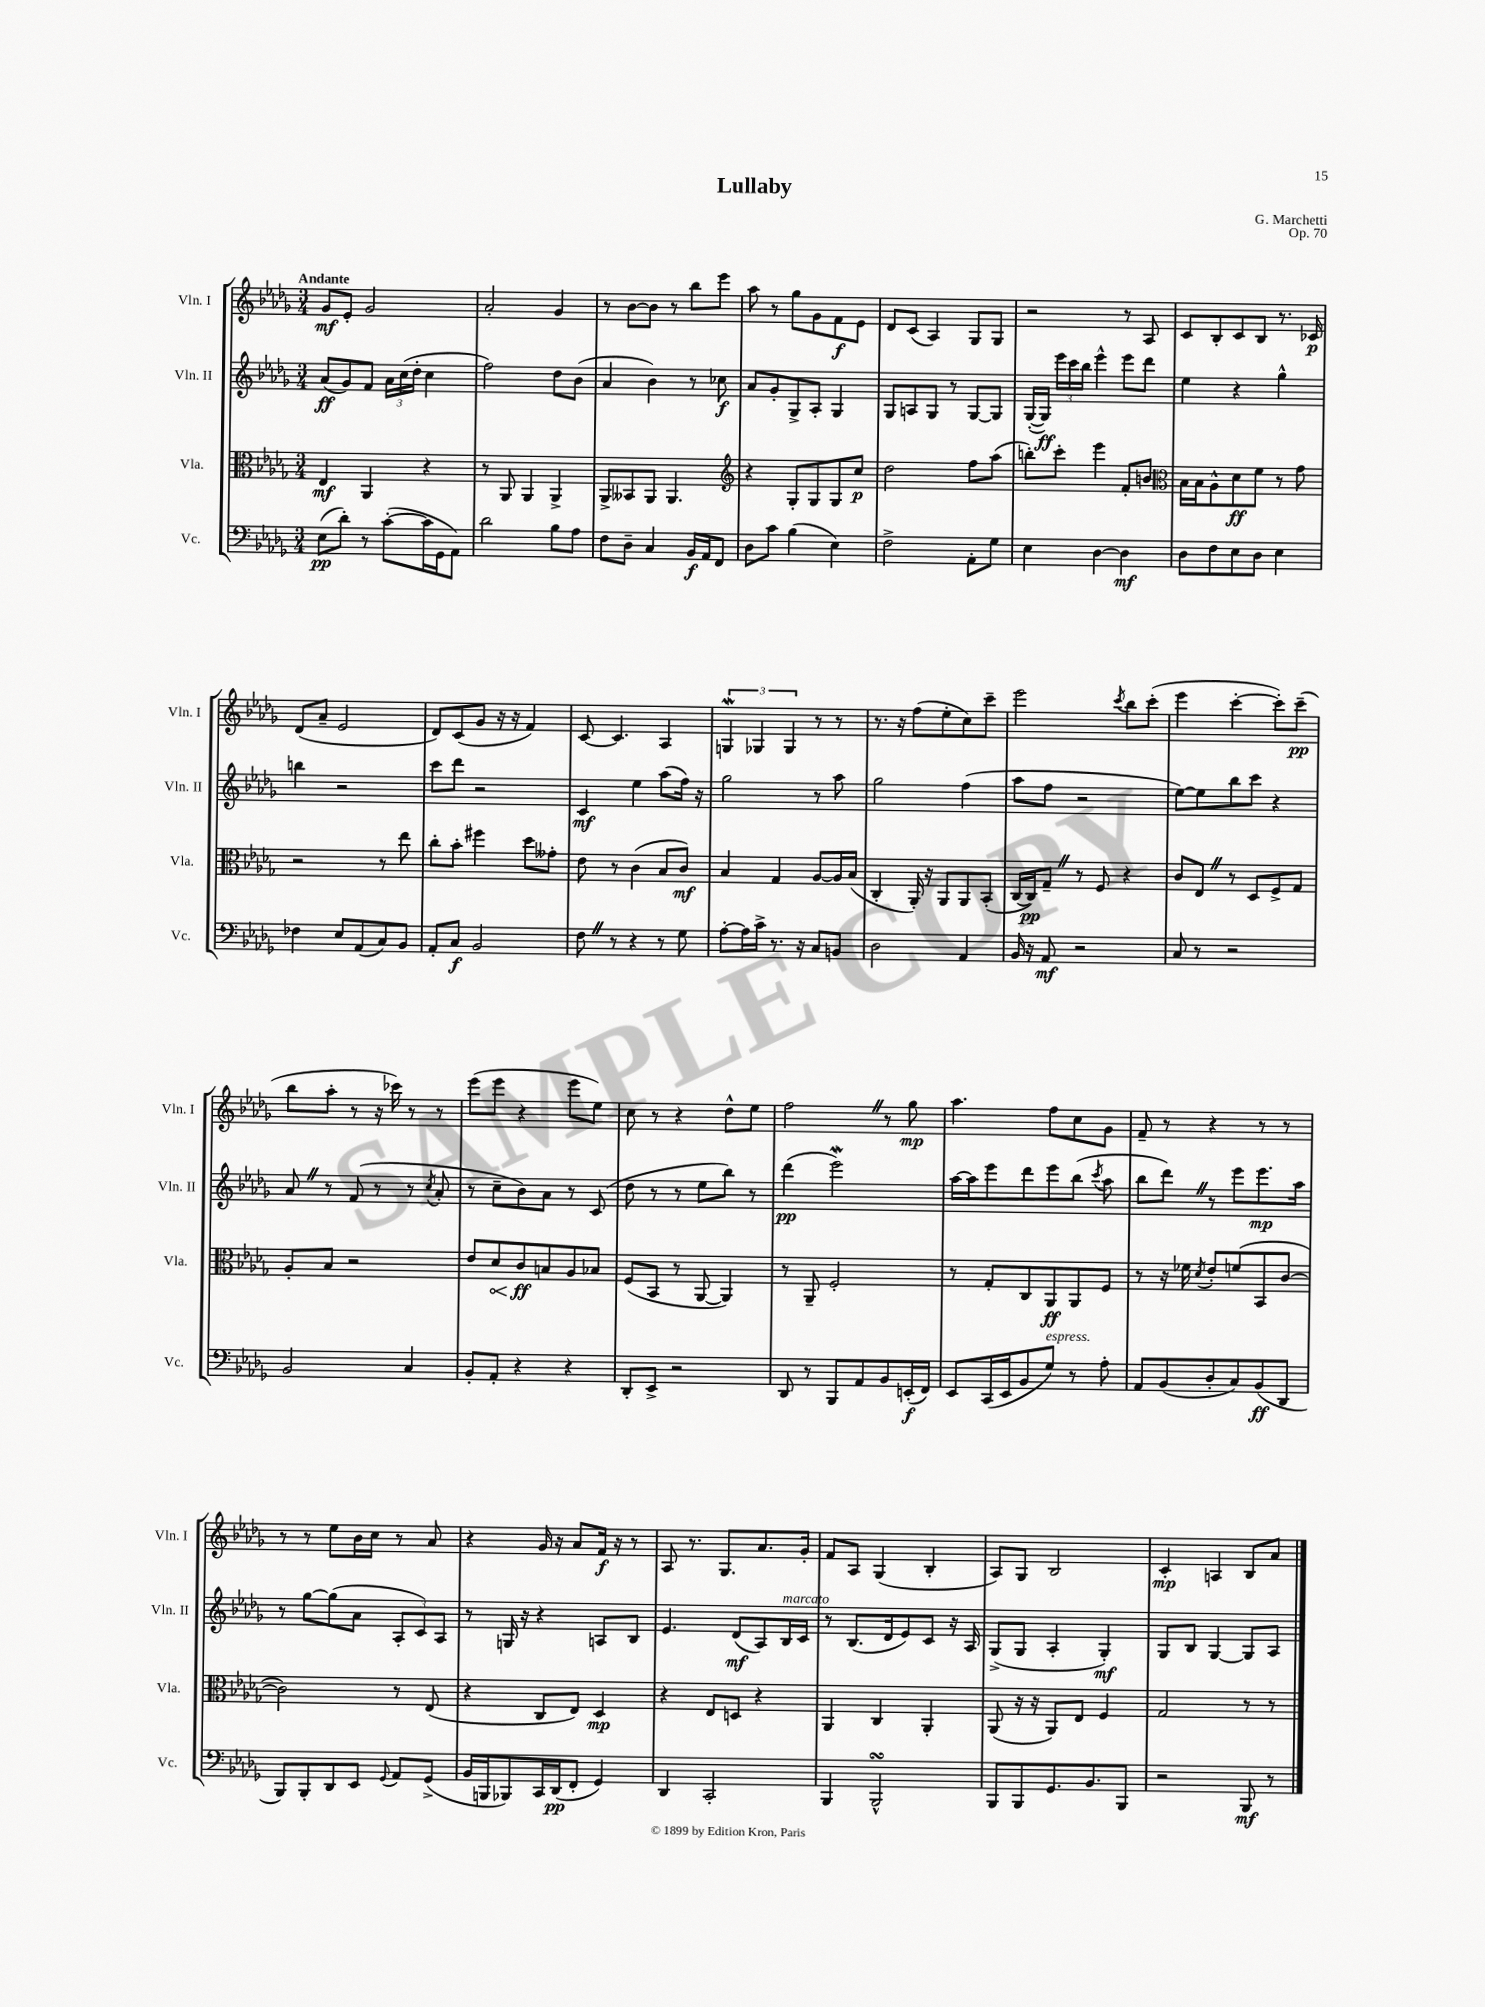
\header { title = "Lullaby" composer = "G. Marchetti" opus = "Op. 70" }
<<
\new StaffGroup <<
\new Staff = "s0" \with { instrumentName = "Vln. I" shortInstrumentName = "Vln. I" } {
    \clef treble \key des \major \numericTimeSignature \time 3/4 \tempo "Andante"
    \autoBeamOff ges'8[\mf ees'8]-. ges'2 |
    aes'2-. ges'4 |
    r8 bes'8[~ bes'8] r8 bes''8[ ees'''8] |
    aes''8 r8 ges''8[ ges'8 f'8\f ees'8] |
    des'8[ c'8]( aes4) ges8[ ges8] |
    r2 r8 aes8 |
    c'8[ bes8-. c'8 bes8] r8. ces'16\p |
    des'8[( aes'8]-- ees'2 |
    des'8[) c'8( ges'8] r16 r16 f'4) |
    c'8~ c'4. aes4 |
    \tuplet 3/2 { g4\mordent ges4 ges4 } r8 r8 |
    r8. r16 f''8[( ees''8-. c''8) c'''8]-- |
    ees'''2 \acciaccatura { c'''8 } bes''8[ c'''8]-.( |
    ees'''4 c'''4~-. c'''8[-.) c'''8]--\pp( |
    bes''8[ aes''8]-. r8 r16 ces'''16) r8 r8 |
    ees'''8[( ees'''8] r4 ees'''8[ ees''8]) |
    c''8 r8 r4 des''8[-^ ees''8] |
    f''2 \once \override BreathingSign.text = \markup { \musicglyph "scripts.caesura.straight" } \breathe r8 ges''8\mp |
    aes''4. f''8[ c''8 ges'8] |
    f'8-- r8 r4 r8 r8 |
    r8 r8 ees''8[ bes'16 c''16] r8 aes'8 |
    r4 ges'16 r16 aes'8[ f'16]\f r16 r8 |
    aes8 r8. ges8.[ aes'8. ges'16]-. |
    f'8[ aes8] ges4( bes4-. |
    aes8[) ges8] bes2 |
    c'4-.\mp a4 bes8[ aes'8] \bar "|." |
}
\new Staff = "s1" \with { instrumentName = "Vln. II" shortInstrumentName = "Vln. II" } {
    \clef treble \key des \major \numericTimeSignature \time 3/4
    \autoBeamOff aes'8[\ff( ges'8) f'8] \tuplet 3/2 { aes'16[ c''16( des''16]-. } c''4 |
    f''2) des''8[ bes'8]( |
    aes'4 bes'4) r8 ces''8\f |
    aes'8[ ges'8-. ges8-> aes8]-. ges4 |
    ges8[ a8 ges8] r8 ges8[~ ges8] |
    ges16[~-.( ges16]\ff) \tuplet 3/2 { ees'''16[ c'''16 bes''16] } ees'''4-^ ees'''8[ des'''8] |
    ees''4 r4 ges''4-^ |
    b''4 r2 |
    c'''8[ des'''8] r2 |
    c'4\mf ees''4 aes''8[( f''16]) r16 |
    ges''2 r8 aes''8 |
    ges''2 f''4( |
    aes''8[ f''8] r2 |
    ees''8[~) ees''8 bes''8 c'''8] r4 |
    aes'8 \once \override BreathingSign.text = \markup { \musicglyph "scripts.caesura.straight" } \breathe r8 f'8( r8 r8 \acciaccatura { c''8 } aes'8-. |
    r8 c''8[-- bes'8) aes'8] r8 c'8( |
    des''8 r8 r8 ees''8[ bes''8]) r8 |
    des'''4\pp( ees'''2\mordent) |
    aes''16[~ aes''16 ees'''8 des'''8 ees'''8 bes''8]( \acciaccatura { c'''8 } aes''8 |
    bes''8[ des'''8]) \once \override BreathingSign.text = \markup { \musicglyph "scripts.caesura.straight" } \breathe r8 ees'''8[ ees'''8.\mp aes''16] |
    r8 ges''8[~ ges''8( aes'8] \tuplet 3/2 { aes8[-. c'8) aes8] } |
    r8 g16 r16 r4 a8[ bes8] |
    ees'4. des'8[\mf( aes8) bes16^\markup { \italic "marcato" } c'16] |
    r8 bes8.[( des'16 ees'8) c'8] r16 aes16 |
    ges8[->( ges8] aes4-. ges4-.\mf) |
    ges8[ bes8] ges4~ ges8[ aes8] \bar "|." |
}
\new Staff = "s2" \with { instrumentName = "Vla." shortInstrumentName = "Vla." } {
    \clef alto \key des \major \numericTimeSignature \time 3/4
    \autoBeamOff ees4\mf aes,4 r4 |
    r8 aes,8 aes,4 aes,4-> |
    aes,8[-> beses,8 aes,8] aes,4. |
    \clef treble r4 ges8[-. ges8 ges8 c''8]\p |
    des''2 f''8[ aes''8]( |
    b''8[-.) c'''8]-. ees'''4 f'8[-. b'8] |
    \clef alto bes16[ bes16 aes8-^ des'8\ff f'8] r8 ges'8 |
    r2 r8 ees''8 |
    c''8[-. bes'8]-. fis''4 des''8[ geses'8]-. |
    ees'8 r8 c'4( bes8[ c'8]\mf) |
    bes4 ges4 aes8[~ aes16 bes16]( |
    c4-. aes,16-.) r16 aes,8[ aes,8 bes,8]-.( |
    c16[~ c16\pp) ges8]-- \once \override BreathingSign.text = \markup { \musicglyph "scripts.caesura.straight" } \breathe r8 f8 r4 |
    c'8[ ees8] \once \override BreathingSign.text = \markup { \musicglyph "scripts.caesura.straight" } \breathe r8 des8[ f8-> ges8] |
    aes8[-. bes8] r2 |
    ees'8[ \once \override Hairpin.circled-tip = ##t des'8\< c'8\ff\! b8 aes8 bes8] |
    f8[( bes,8] r8 aes,8~ aes,4) |
    r8 aes,8-- f2-. |
    r8 ges8[-. c8 aes,8\ff aes,8 f8] |
    r8 r16 fes'16 \acciaccatura { des'8 } ees'8[-. f'8( bes,8 c'8]~ |
    c'2) r8 ees8( |
    r4 c8[ ees8]) des4\mp |
    r4 ees8[ d8] r4 |
    aes,4 c4 aes,4-. |
    aes,8( r16 r16 aes,8[) ees8] f4 |
    ges2 r8 r8 \bar "|." |
}
\new Staff = "s3" \with { instrumentName = "Vc." shortInstrumentName = "Vc." } {
    \clef bass \key des \major \numericTimeSignature \time 3/4
    \autoBeamOff ees8[\pp( des'8]-.) r8 c'8[~-.( c'16 ges,16 aes,8]) |
    des'2 bes8[ aes8] |
    f8[ des8]-- c4 bes,16[\f aes,16 f,8] |
    des8[ c'8] bes4( ees4) |
    f2-> aes,8[-. ges8] |
    ees4 des4~ des4\mf |
    des8[ f8 ees8 des8] ees4 |
    fes4 ees8[ aes,8( c8) bes,8] |
    aes,8[-. c8]\f bes,2 |
    f8 \once \override BreathingSign.text = \markup { \musicglyph "scripts.caesura.straight" } \breathe r8 r4 r8 ges8 |
    aes8[~-. aes16 c'16]-> r8. r16 c8[ b,8] |
    des2 aes,4 |
    bes,16 r16 aes,8\mf r2 |
    c8 r8 r2 |
    bes,2 c4 |
    bes,8[-. aes,8]-. r4 r4 |
    des,8[-. ees,8]-> r2 |
    des,8 r8 bes,,8[ aes,8 bes,8 e,16-.\f( f,16]) |
    ees,8[ c,16( ees,16 bes,8 ges8]^\markup { \italic "espress." }) r8 aes8-. |
    aes,8[ bes,8( des8-. c8) bes,8\ff( des,8] |
    bes,,8[) bes,,8-. des,8 ees,8] \appoggiatura { ges,8 } aes,8[ ges,8]->( |
    bes,16[ b,,16 bes,,8) c,16 des,16\pp( f,8]-. ges,4) |
    des,4 c,2-. |
    bes,,4 bes,,2-^\turn |
    bes,,8[ bes,,8 ges,8. bes,8. bes,,8] |
    r2 bes,,8\mf r8 \bar "|." |
}
>>
>>
\layout { \context { \Score \remove "Bar_number_engraver" } }
